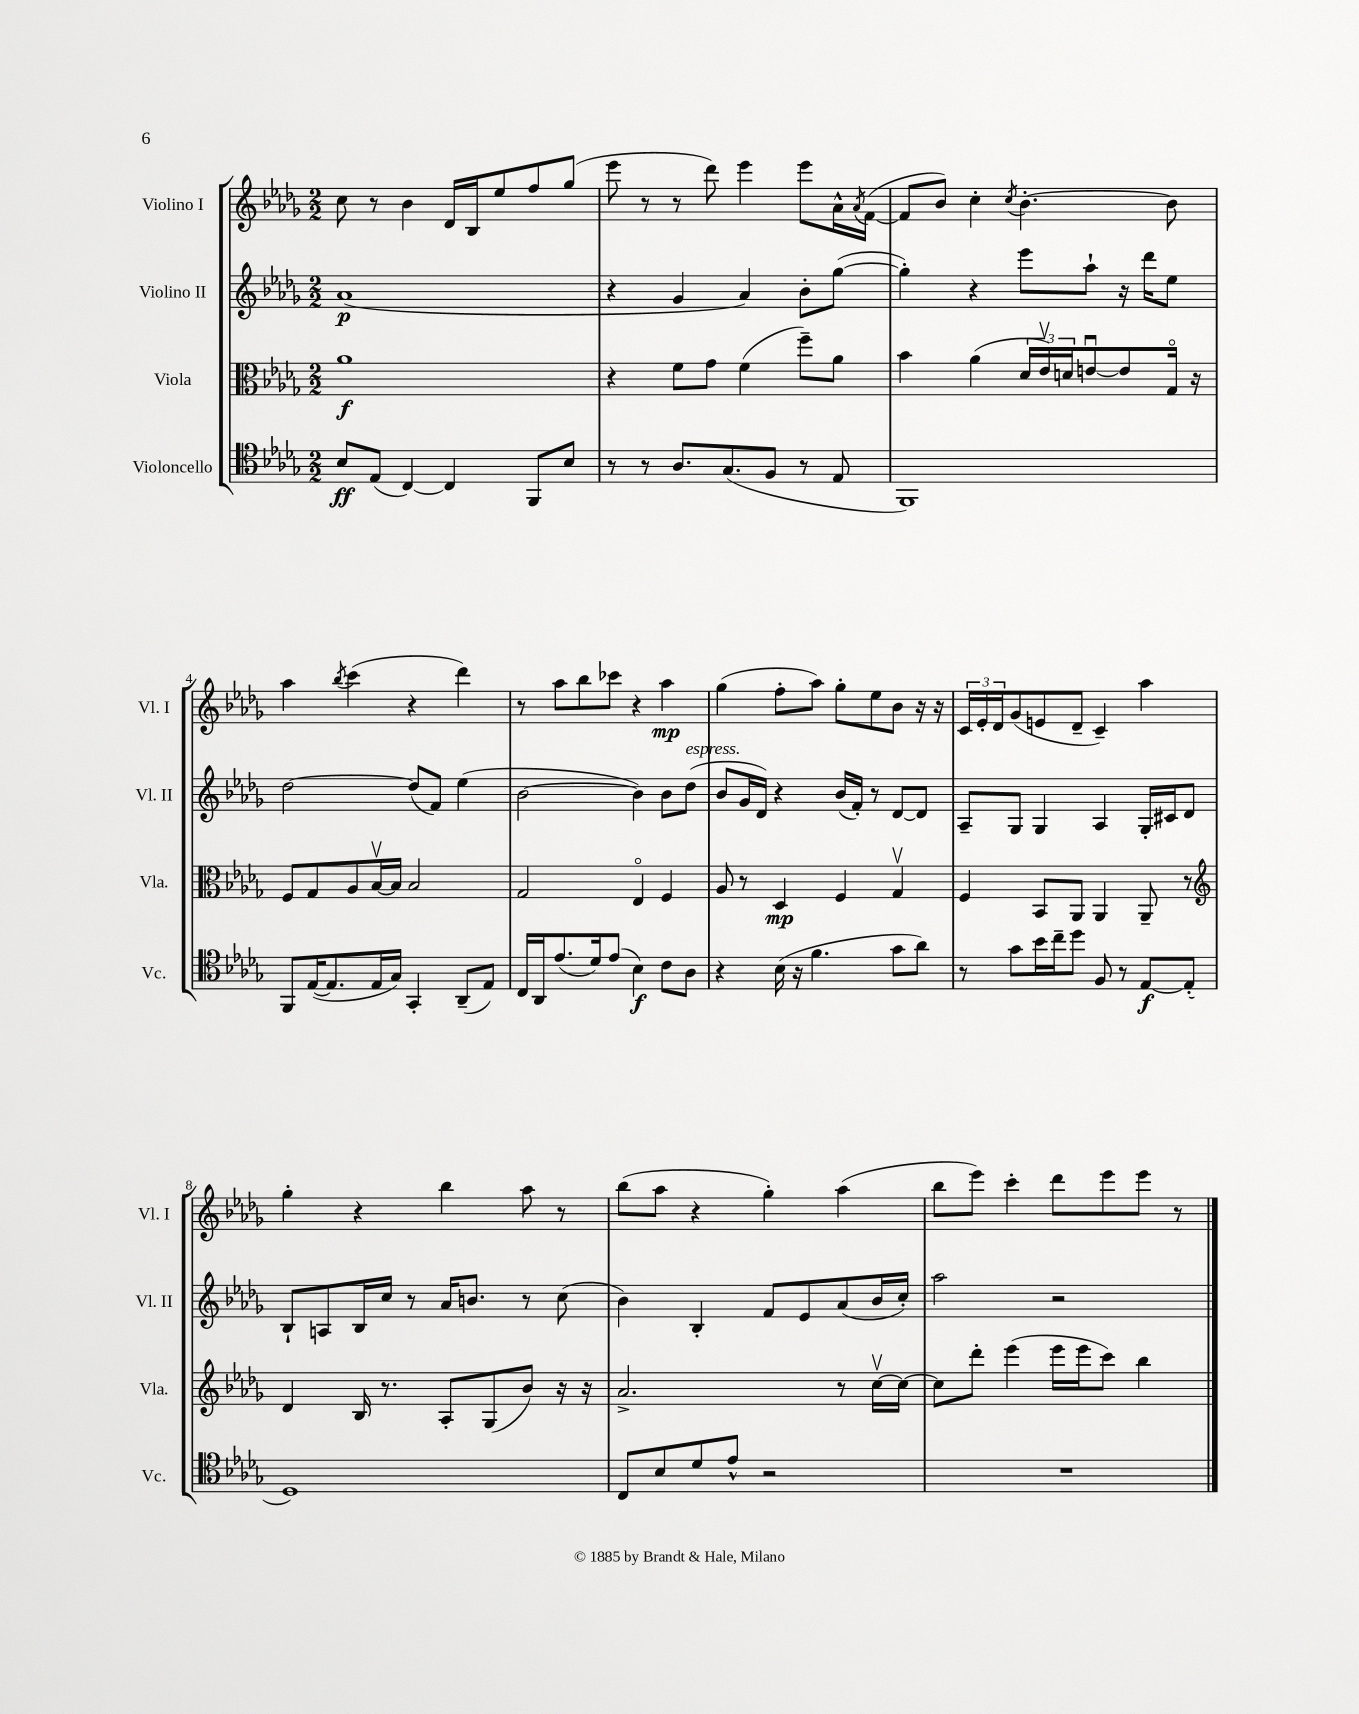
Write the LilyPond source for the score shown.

<<
\new StaffGroup <<
\new Staff = "s0" \with { instrumentName = "Violino I" shortInstrumentName = "Vl. I" } {
    \clef treble \key des \major \numericTimeSignature \time 2/2
    c''8 r8 bes'4 des'16 bes16 ees''8 f''8 ges''8( |
    ees'''8 r8 r8 des'''8) ees'''4 ees'''8 aes'16-^ \acciaccatura { aes'8 } f'16~( |
    f'8 bes'8) c''4-. \acciaccatura { c''8 } bes'4.~-. bes'8 |
    aes''4 \acciaccatura { bes''8 } c'''4( r4 des'''4) |
    r8 aes''8 bes''8 ces'''8 r4 aes''4\mp |
    ges''4( f''8-. aes''8) ges''8-. ees''8 bes'8 r16 r16 |
    \tuplet 3/2 { c'16 ees'16-. des'16 } ges'8( e'8 des'8-- c'4--) aes''4 |
    ges''4-. r4 bes''4 aes''8 r8 |
    bes''8( aes''8 r4 ges''4-.) aes''4( |
    bes''8 ees'''8) c'''4-. des'''8 ees'''8 ees'''8 r8 \bar "|." |
}
\new Staff = "s1" \with { instrumentName = "Violino II" shortInstrumentName = "Vl. II" } {
    \clef treble \key des \major \numericTimeSignature \time 2/2
    aes'1\p( |
    r4 ges'4 aes'4) bes'8-. ges''8~( |
    ges''4-.) r4 ees'''8 aes''8-! r16 des'''16 ees''8 |
    des''2~ des''8( f'8) ees''4( |
    bes'2~ bes'4) bes'8 des''8^\markup { \italic "espress." }( |
    bes'8 ges'16 des'16) r4 bes'16( f'16-.) r8 des'8~ des'8 |
    aes8-- ges8 ges4 aes4 ges16-. cis'16 des'8 |
    bes8-! a8 bes16 c''16 r8 aes'16 b'8. r8 c''8( |
    bes'4) bes4-. f'8 ees'8 aes'8( bes'16 c''16-.) |
    aes''2 r2 \bar "|." |
}
\new Staff = "s2" \with { instrumentName = "Viola" shortInstrumentName = "Vla." } {
    \clef alto \key des \major \numericTimeSignature \time 2/2
    aes'1\f |
    r4 f'8 ges'8 f'4( f''8--) aes'8 |
    bes'4 aes'4( \tuplet 3/2 { des'16 ees'16\upbow) d'16 } e'8~\downbow e'8 ges16\flageolet r16 |
    f8 ges8 aes8 bes16~\upbow bes16 bes2 |
    ges2 ees4\flageolet f4 |
    aes8 r8 des4\mp f4 ges4\upbow |
    f4 bes,8 aes,8 aes,4 aes,8-- r8 |
    \clef treble des'4 bes16 r8. aes8-. ges8( bes'8) r16 r16 |
    aes'2.-> r8 c''16~\upbow c''16~ |
    c''8 des'''8-. ees'''4( ees'''16 ees'''16 c'''8) bes''4 \bar "|." |
}
\new Staff = "s3" \with { instrumentName = "Violoncello" shortInstrumentName = "Vc." } {
    \clef tenor \key des \major \numericTimeSignature \time 2/2
    bes8\ff ees8( c4~) c4 f,8 bes8 |
    r8 r8 aes8. ges8.( f8 r8 ees8 |
    f,1) |
    f,8 ees16~( ees8. ees16 ges16) ges,4-. aes,8--( ees8) |
    c16 aes,16 ees'8.( des'16) ees'8( bes4\f) c'8 aes8 |
    r4 bes16( r16 f'4. ges'8 aes'8) |
    r8 ges'8 bes'16 c''16-- des''8 f8 r8 ees8~\f ees8-.( |
    des1) |
    c8 bes8 des'8 ees'8-^ r2 |
    R1 \bar "|." |
}
>>
>>
